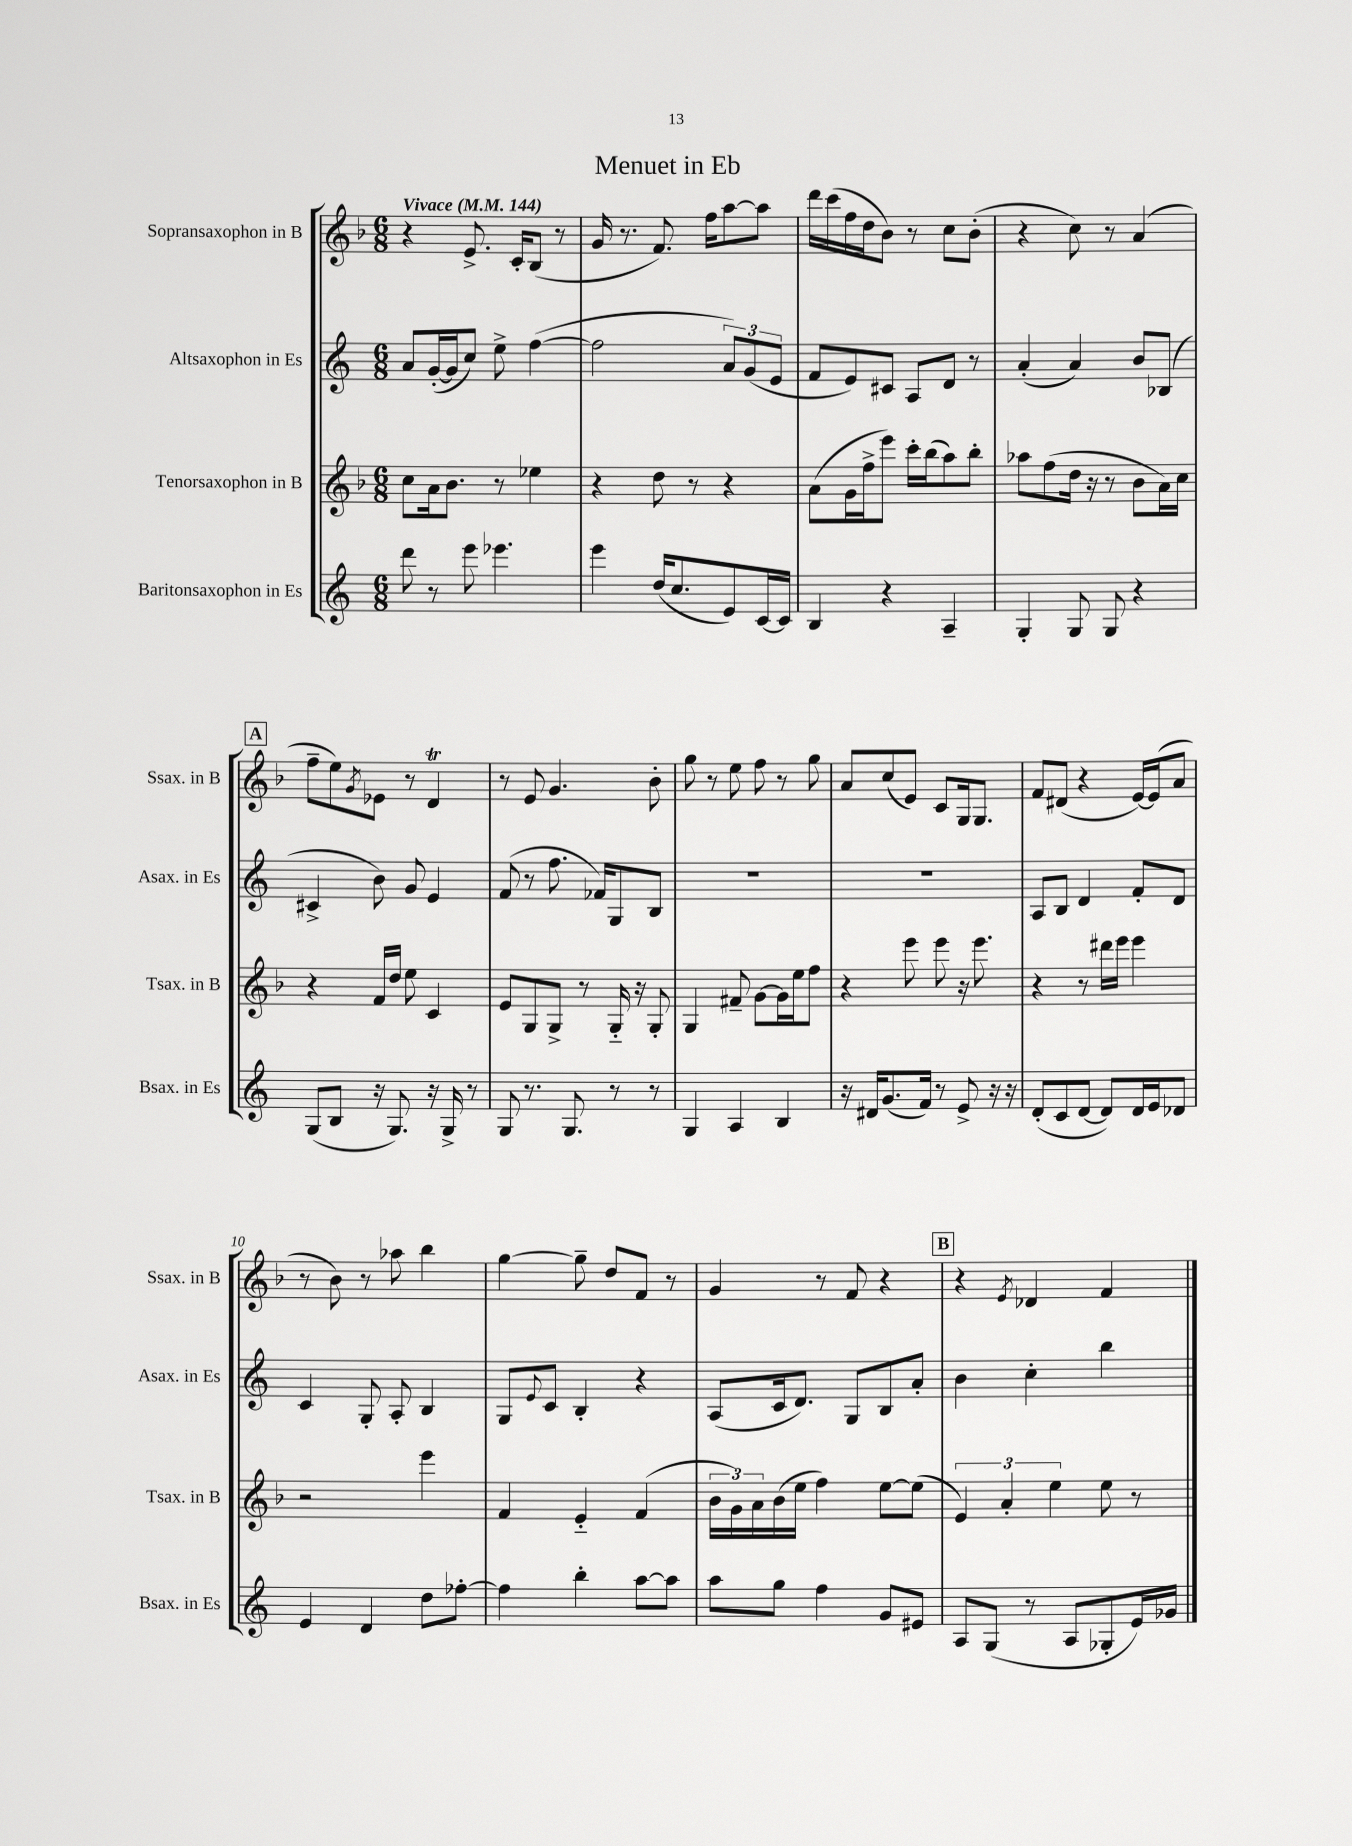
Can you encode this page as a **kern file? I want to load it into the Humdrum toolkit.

**kern	**kern	**kern	**kern
*part4	*part3	*part2	*part1
*staff4	*staff3	*staff2	*staff1
*I"Baritonsaxophon in Es	*I"Tenorsaxophon in B	*I"Altsaxophon in Es	*I"Sopransaxophon in B
*I'Bsax. in Es	*I'Tsax. in B	*I'Asax. in Es	*I'Ssax. in B
*clefG2	*clefG2	*clefG2	*clefG2
*k[]	*k[b-]	*k[]	*k[b-]
*M6/8	*M6/8	*M6/8	*M6/8
*MM144	*MM144	*MM144	*MM144
=1	=1	=1	=1
!	!	!	!LO:TX:a:B:t=Vivace
8ddd\	8cc\L	8a/L	4r
8r	16a\k	([16g'/L	.
.	8.b-\J	16g/J]	.
8eee\	.	8cc/J)	8.e^/
4.eee-X\	8r	8ee^\	.
.	.	.	16c'/KL
.	4ee-X\	([4ff\	(8B-/J
.	.	.	8r
=2	=2	=2	=2
4eee\	4r	2ff\]	16g/
.	.	.	8.r
(16dd/KL	8dd\	.	8.f/)
8.cc/	.	.	.
.	8r	.	.
.	.	.	16ff\KL
8e/)	4r	12a/L)	[8aa\
.	.	(12g/	.
[16c/L	.	.	8aa\J]
.	.	12e/J	.
16c/JJ]	.	.	.
=3	=3	=3	=3
4B/	(8a\L	8f/L	16ddd\LL
.	.	.	(16ccc\
.	16g\L	8e/)	16ff\
.	16ff^\J	.	16dd\J
4r	8eee\J)	8c#X/J	8b-\J)
.	16ccc'\LL	8A/L	8r
.	(16bb-\J	.	.
4A~/	8aa\)	8d/J	8cc\L
.	8bb-'\J	8r	(8b-'\J
=4	=4	=4	=4
4G'/	8aa-X\L	(4a'/	4r
.	(8ff\	.	.
8G/	16dd\Jk	4a/)	8cc\)
.	16r	.	.
8G/	8r	.	8r
4r	8b-\L	8b/L	(4a/
.	16a\L)	(8B-X/J	.
.	16cc\JJ	.	.
!!LO:LB:g=z
!!LO:REH:place=s1:t=A
=5	=5	=5	=5
(8G/L	4r	4c#X^/	8ff~\L
8B/J	.	.	8ee\)
.	.	.	8qg/
16r	16f/LL	8b\)	8e-X\J
8.G/)	16dd/JJ	.	.
.	8ee\	8g/	8r
16r	4c/	4e/	4dT/
16G^/	.	.	.
8r	.	.	.
=6	=6	=6	=6
8G/	8e/L	(8f/	8r
8.r	8G/	8r	8e/
.	8G^/J	8.ff\	4.g/
8.G/	.	.	.
.	8r	.	.
.	.	16f-X/KL)	.
8r	16G/	8G/	.
.	16r	.	.
8r	8G'/	8B/J	8b-'\
=7	=7	=7	=7
4G/	4G/	2.r	8gg\
.	.	.	8r
4A/	8f#X~/	.	8ee\
.	[8g\L	.	8ff\
4B/	16g\L]	.	8r
.	16ee\J	.	.
.	8ff\J	.	8gg\
=8	=8	=8	=8
16r	4r	2.r	8a/L
16d#X/KL	.	.	.
(8.g/	.	.	(8cc/
.	8eee\	.	8e/J)
16f/Jk)	.	.	.
8r	8eee\	.	8c/L
8e^/	16r	.	16G/k
.	8.eee\	.	8.G/J
16r	.	.	.
16r	.	.	.
=9	=9	=9	=9
(8d'/L	4r	8A/L	8f/L
8c/	.	8B/J	(8d#X/J
[8d/J	8r	4d/	4r
8d/L])	16ddd#X\LL	.	.
.	16eee\JJ	.	.
16d/L	4eee\	8f'/L	[16e/LL)
16e/J	.	.	(16e/J]
8d-X/J	.	8d/J	8a/J
!!LO:LB:g=z
=10	=10	=10	=10
4e/	2r	4c/	8r
.	.	.	8b-\)
4d/	.	8G'/	8r
.	.	8A'/	8aa-X\
8dd\L	4eee\	4B/	4bb-\
[8ff-X'\J	.	.	.
=11	=11	=11	=11
4ff-\]	4f/	8G/L	[4gg\
.	.	8qqe/	.
.	.	8c/J	.
4bb'\	4e/	4B'/	8gg~\]
.	.	.	8dd/L
[8aa\L	(4f/	4r	8f/J
8aa\J]	.	.	8r
=12	=12	=12	=12
8aa\L	24b-\LL	(8A/L	4g/
.	24g\)	.	.
.	24a\	.	.
8gg\J	(16b-\	16c/k	.
.	16ee\JJ	8.d/J)	.
4ff\	4ff\)	.	8r
.	.	8G/L	8f/
8g/L	[8ee\L	8B/	4r
8e#X/J	(8ee\J]	8a'/J	.
!!LO:REH:place=s1:t=B
=13	=13	=13	=13
8A/L	6e/)	4b\	4r
(8G/J	.	.	.
.	6a'/	.	.
.	.	.	8qe/
8r	.	4cc'\	4d-X/
.	6ee\	.	.
8A/L	.	.	.
8G-X'/	8ee\	4bb\	4f/
16e/L)	8r	.	.
16g-X/JJ	.	.	.
==	==	==	==
*-	*-	*-	*-
